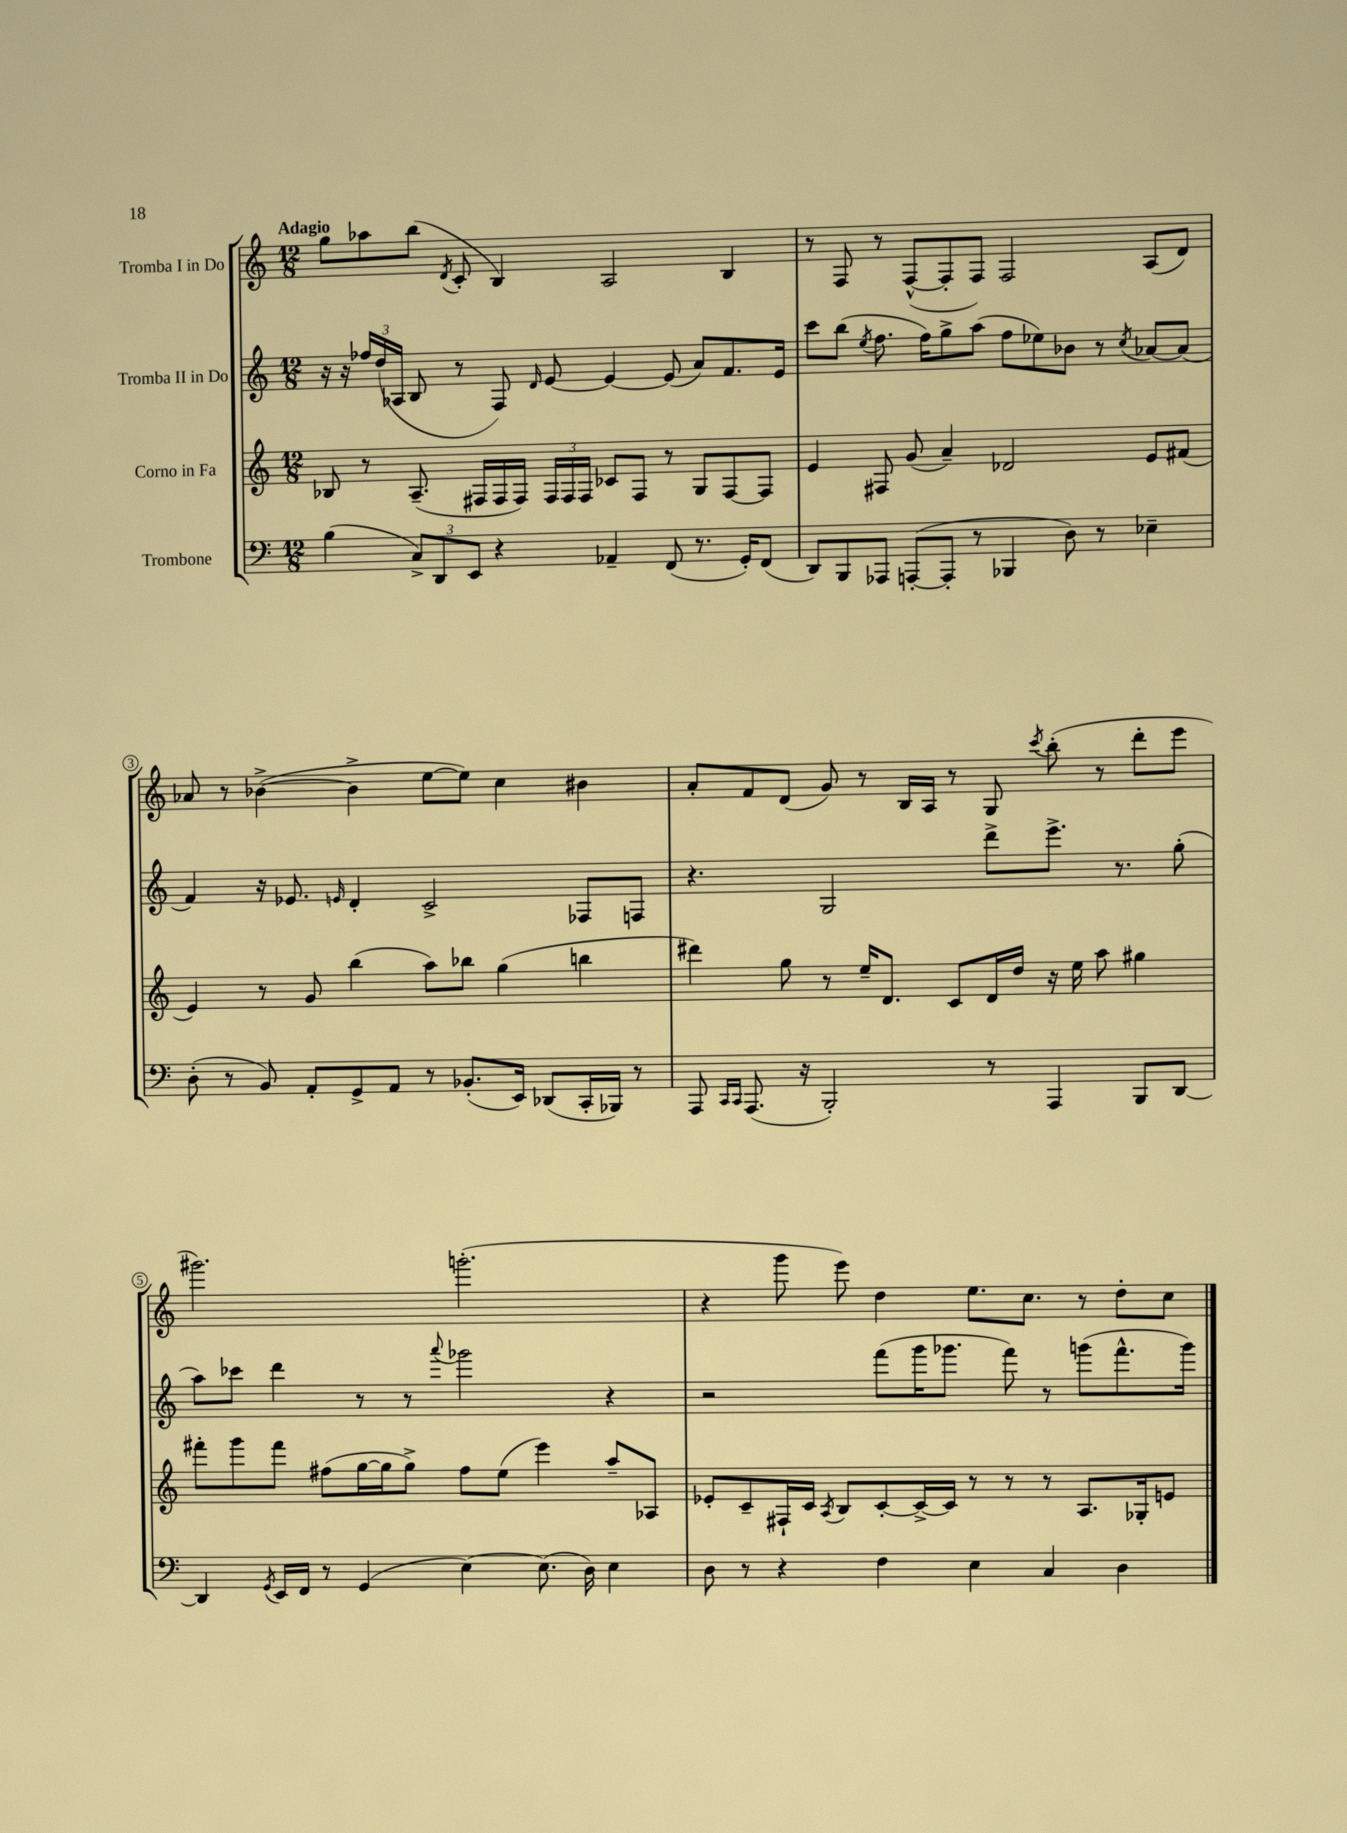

**kern	**kern	**kern	**kern
*part4	*part3	*part2	*part1
*staff4	*staff3	*staff2	*staff1
*I"Trombone	*I"Corno in Fa	*I"Tromba II in Do	*I"Tromba I in Do
*clefF4	*clefG2	*clefG2	*clefG2
*k[]	*k[]	*k[]	*k[]
*M12/8	*M12/8	*M12/8	*M12/8
=1	=1	=1	=1
!	!	!	!LO:TX:a:B:t=Adagio
(4B\	8B-X/	16r	8gg\L
.	.	16r	.
.	8r	24ff-X/LL	8aa-X\
.	.	(24dd/	.
.	.	24A-X/JJ	.
12C^/L)	(8.A~/	8B/	(8bb\J
12DD/	.	.	.
.	.	.	8qd/
.	.	8r	8c'/
12EE/J	.	.	.
.	16F#X/LL	.	.
4r	16F#/	8F/)	4B/)
.	16F#/JJ)	.	.
.	.	16qqd/	.
.	24F#/LL	[8e/	.
.	24F#/	.	.
.	24F#/JJ	.	.
4AA-X~/	8c-X/L	4e/_	2A/
.	8F#/J	.	.
(8FF/	8r	(8e/]	.
8.r	8G/L	8a/L)	.
.	[8F#/	8.f/	4B/
16GG'/KL)	.	.	.
(8FF/J	8F#/J]	.	.
.	.	16e/Jk	.
=2	=2	=2	=2
8DD/L)	4e/	8ccc\L	8r
8BBB/	.	(8bb\J	8F/
.	.	8qee/	.
8AAA-X/J	8F#X/	8.ff\	8r
([8AAAn'/L	(8g/	.	([8F^^/L
.	.	16ff\KL)	.
8AAA'/J]	4a~/)	8gg^\	8F'/]
8r	.	(8aa\J	8F/J)
4BBB-X/	2d-X/	8ff\L	2F/
.	.	8ee-X\)	.
8D\)	.	8b-X\J	.
8r	.	8r	.
.	.	8qcc/	.
4E-X~\	8e/L	[8a-X/L	(8A/L
.	(8f#X/J	(8a-/J]	8d/J)
!!LO:LB:g=z
=3	=3	=3	=3
(8D'\	4e/)	4f/)	8a-X/
8r	.	.	8r
8BB/)	8r	16r	([4b-X^\
.	.	8.e-X/	.
8AA'/L	8g/	.	.
.	.	16qqen/	.
8GG^/	(4bb\	4d'/	4b-^\]
8AA/J	.	.	.
8r	8aa\L)	2c^/	[8ee\L
(8.BB-X'/L	8bb-X\J	.	8ee\J])
.	(4gg\	.	4cc\
16EE/Jk)	.	.	.
(8DD-X/L	.	.	.
16CC'/L	4bbn\	8F-X/L	4b#X\
16BBB-X/JJ)	.	.	.
8r	.	8Fn/J	.
=4	=4	=4	=4
8AAA/	4ddd#X\)	4.r	8a'/L
16qqCC/LL	.	.	.
16qqCC/JJ	.	.	.
(8.AAA/	.	.	8f/
.	8gg\	.	(8d/J
16r	.	.	.
2BBB'/)	8r	2G/	8g/)
.	16ee~/KL	.	8r
.	8.d/J	.	.
.	.	.	16B/LL
.	.	.	16A/JJ
.	8c/L	.	8r
8r	16d/L	8ddd^\L	8G/
.	16dd/JJ	.	.
.	.	.	8qccc/
4AAA/	16r	8.eee^\J	(8bb'\
.	16ee\	.	.
.	8aa\	.	8r
.	.	8.r	.
8BBB/L	4gg#X\	.	8ddd'\L
[8DD/J	.	(8gg'\	8eee\J
!!LO:LB:g=z
=5	=5	=5	=5
4DD/]	8fff#X'\L	8aa\L)	2.ggg#X\)
.	8ggg\	8ccc-X\J	.
8qGG/	.	.	.
16EE/LL	8fff#\J	4ddd\	.
16FF/JJ	.	.	.
8r	(8ff#X\L	.	.
(4GG/	[16gg\L	8r	.
.	16gg\J]	.	.
.	8gg^\J)	8r	.
.	.	8qqaaa/	.
[4E\)	8ff#\L	2ggg-X\	(2.gggn'\
.	(8ee\J	.	.
(8.E\]	4eee\)	.	.
16D\)	.	.	.
4E\	8aa~/L	4r	.
.	8A-X/J	.	.
=6	=6	=6	=6
8D\	8e-X'/L	2r	4r
8r	8c~/	.	.
4r	16F#X`/L	.	8ggg\
.	16c/JJ	.	.
.	8qA/	.	.
.	8B/L	.	8eee\)
4F\	[8c'/	(8fff\L	4dd\
.	16c^/L_	16ggg\K	.
.	16c/JJ]	8.ggg-X\J	.
4E\	8r	.	8.ee\L
.	8r	8fff\)	.
.	.	.	8.cc\J
4C/	8r	8r	.
.	8.A/L	(8gggn\L	8r
4D\	.	8.fff^^\	8dd'\L
.	16G-X'/k	.	.
.	8en/J	.	8cc\J
.	.	16ggg\Jk)	.
==	==	==	==
*-	*-	*-	*-
